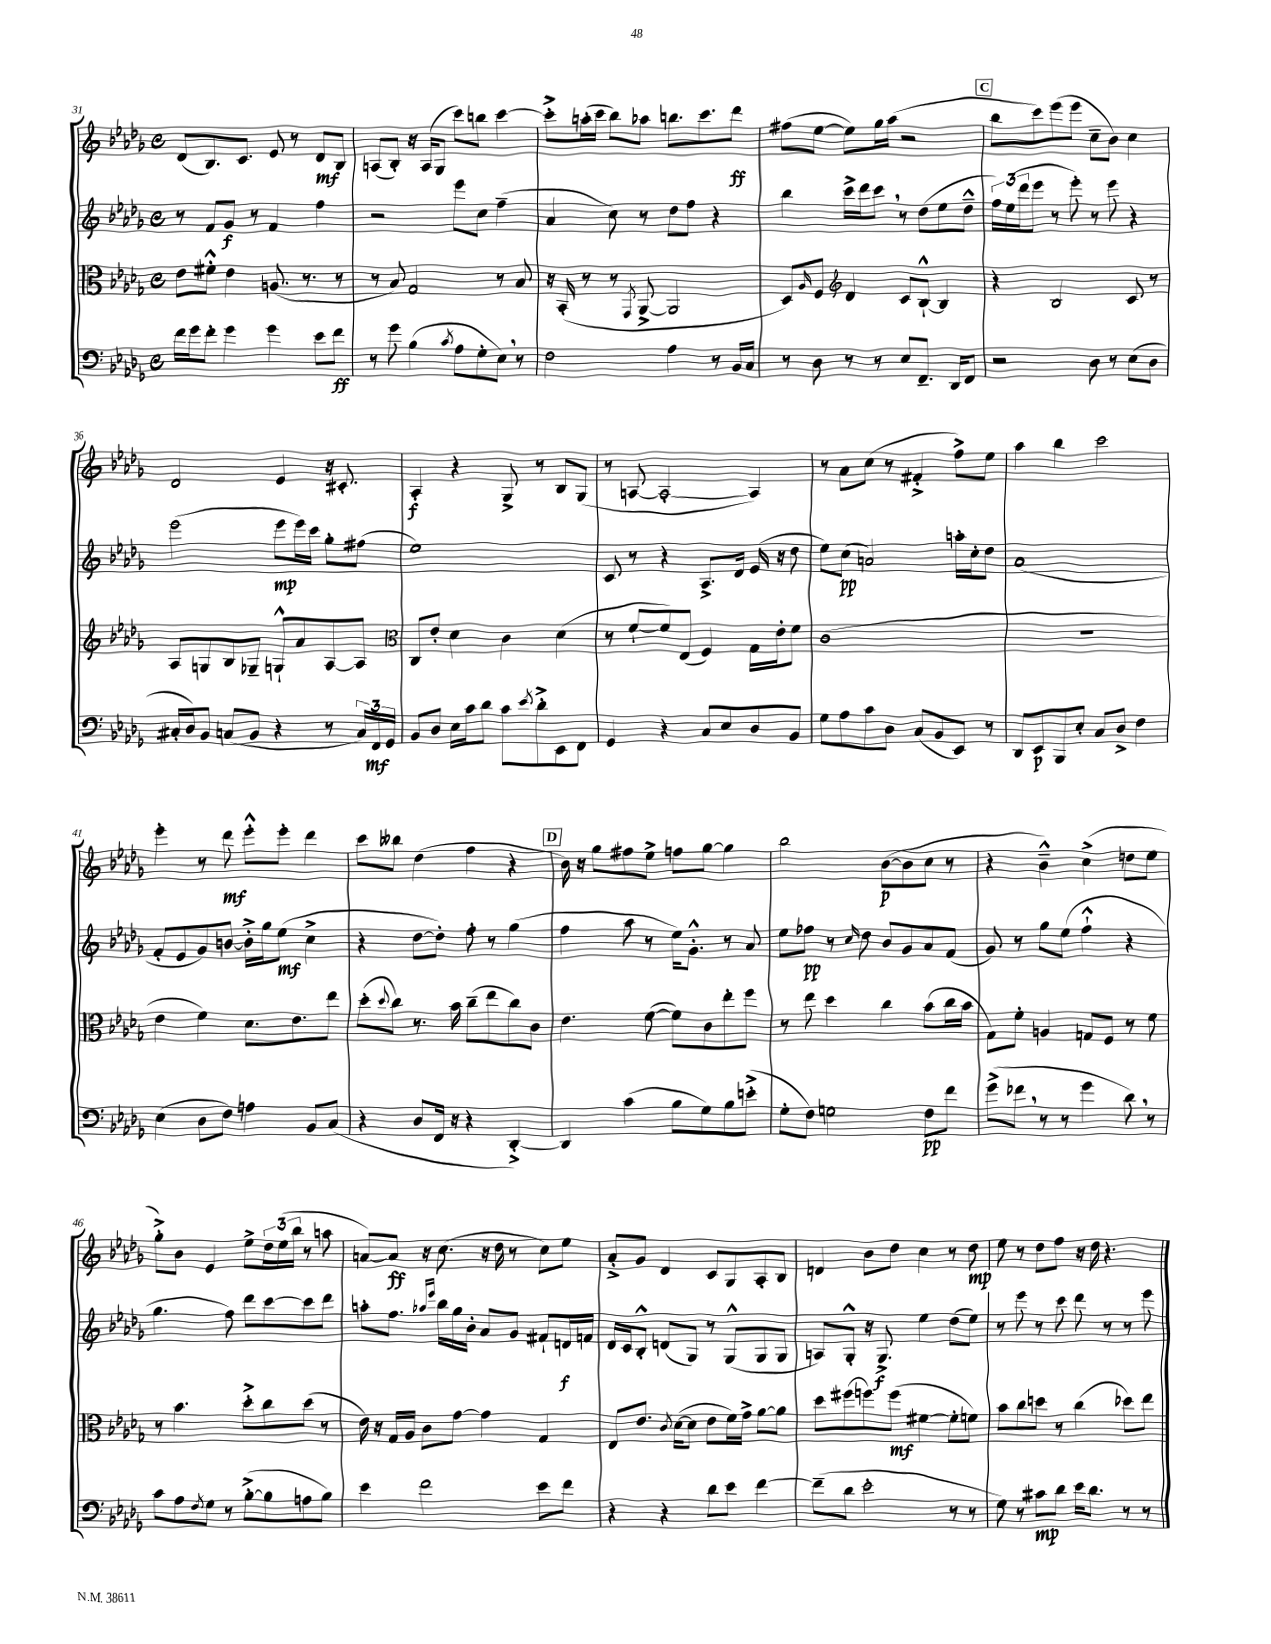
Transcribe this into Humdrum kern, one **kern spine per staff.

**kern	**kern	**kern	**kern
*staff4	*staff3	*staff2	*staff1
*clefF4	*clefC3	*clefG2	*clefG2
*k[b-e-a-d-g-]	*k[b-e-a-d-g-]	*k[b-e-a-d-g-]	*k[b-e-a-d-g-]
*M4/4	*M4/4	*M4/4	*M4/4
*met(c)	*met(c)	*met(c)	*met(c)
16f	8e-	8r	(8d-
16g-	.	.	.
8f'	8f#'^^	8f	8.B-)
4g-	4e-	8g-	.
.	.	.	8.c
.	.	8r	.
4g-	(8.A	4f	8e-
.	.	.	8r
.	8.r	.	.
8e-	.	4ff	8d-
8f	8r	.	8B-
=	=	=	=
8r	8r	2r	(8A
8g-	8B-)	.	8B-')
(4B-	2G-	.	16r
.	.	.	(16A
.	.	.	8G-
8qc	.	.	.
8A-	.	8eee-	8ccc)
8G-'	.	8cc	8bb
8E-)	8r	(4ff~	[4ccc
8r	8B-	.	.
=	=	=	=
2F	16r	4a-	8ccc'^]
.	(16BB-'	.	.
.	8r	.	(16aa'
.	.	.	16ccc
.	8r	8cc)	8bb-)
.	8qGG-	.	.
.	[8AA-^	8r	8aa-
4A-	2AA-]	8dd-	8.bb
.	.	8ff	.
.	.	.	8.ccc
8r	.	4r	.
16BB-	.	.	8ddd-
16C	.	.	.
=	=	=	=
8r	8D-)	4bb-	(8ff#
.	16qqA-	.	.
8D-	8F	.	[8ee-
*	*clefG2	*	*
8r	4d-	16ccc^	8ee-])
.	.	16ddd-	.
8r	.	8ccc	16gg-
.	.	.	(16aa-
8E-	8c	8r	2r
8.FF~	[8B-`^^	(8dd-	.
.	4B-]	8ee-	.
16DD-	.	.	.
8FF	.	8dd-~^^	.
=	=	=	=
2r	4r	24ff)	8bb-
.	.	(24ee-	.
.	.	24ddd-	.
.	.	8eee-	8ccc)
.	2B-	8r	(8eee-
.	.	8eee-')	8eee-
8D-	.	8r	8cc~
8r	.	8eee-	8b-)
(8E-	8c	4r	4cc
8D-	8r	.	.
=	=	=	=
16C#'	8A-	(2eee-	2d-
16D-)	.	.	.
8BB-	8G	.	.
(8C	8B-	.	.
8BB-	8G-~	.	.
4r	8G`^^	8eee-	4e-
.	8a-	16eee-)	.
.	.	16ccc	.
8r	[8A-	8gg-'	16r
.	.	.	8.c#'
24C)	8A-]	(8ff#	.
24FF	.	.	.
24GG-	.	.	.
=	=	=	=
*	*clefC3	*	*
8BB-	8C	1ee-)	4A-'
8D-	8e-'	.	.
16E-	4d-	.	4r
16c	.	.	.
8d-	.	.	.
8c	4c	.	8G-^
8qe-	.	.	.
8d-'^	.	.	8r
8EE-	(4d-	.	8B-
8FF	.	.	(8G-
=	=	=	=
4GG-	8r	8c	8r
.	[8f`	8r	[8A
4r	8f])	4r	2A'_
.	(8E-	.	.
8C	4F)	8.A-^	.
8E-	.	.	.
.	.	16d-	.
8D-	16G-	(16e-	4A])
.	16e-'	16r	.
8BB-	8f	8dd-	.
=	=	=	=
8G-	(1c	8ee-)	8r
8A-	.	(8cc	8a-
8c	.	2a)	(8cc
8D-	.	.	8r
(8C	.	.	4f#'^
8BB-	.	.	.
8EE-)	.	16aa'	8ff^)
.	.	16cc'	.
8r	.	8dd-	8ee-
=	=	=	=
8DD-	1r	(1a-	4aa-
8EE-	.	.	.
8BBB-	.	.	4bb-
8E-'	.	.	.
8C	.	.	2ccc
8D-^	.	.	.
4F	.	.	.
=	=	=	=
(4E-	4e-	8f'	4eee-'
.	.	8e-	.
8D-	4f)	8g-)	8r
8F)	.	[8b	8ddd-
4A	8.d-	16b'^]	8eee-'^^
.	.	16gg-	.
.	.	(8ee-	8eee-'
.	8.e-	.	.
8BB-	.	4cc^	4ddd-
(8C	8ee-	.	.
=	=	=	=
4r	(8dd-'	4r	8ccc
.	8qqdd-	.	.
.	8cc)	.	8bb--
8D-	8.r	[8dd-	(4dd-
16FF	.	8dd-'])	.
16r	16b-	.	.
4r	(8cc~	8ff'	4ff
.	8ee-	8r	.
[4DD-'^)	8cc)	(4gg-	4r
.	8c	.	.
=	=	=	=
4DD-]	4.e-	4ff	16b-)
.	.	.	16r
.	.	.	8gg-
(4c	.	8aa-	8ff#
.	([8f	8r	8ee-^
8B-	8f])	16ee-)	8ff
.	.	8.g-'^^	.
8G-)	8c	.	[8gg-
8B-	8ee-'	8r	4gg-]
(8e'^	8ff	8a-	.
=	=	=	=
8G-'	8r	8ee-	2bb-
8F)	8ee-	8ff-	.
2G	4dd-	8r	.
.	.	16qqcc	.
.	.	8dd-	.
.	4cc	8b-	([8b-
.	.	8g-	8b-]
8F	(8b-	8a-	8cc
8f	16cc	(8f	8r
.	16b-	.	.
=	=	=	=
(8g-^	8G-)	8g-)	4r
8f-	8f'	8r	.
8r	4A	8gg-	4b-~^^)
8r	.	(8ee-	.
4g-	8G	4ff`^^	(4cc^
.	8F	.	.
8d-)	8r	4r	8dd
8r	8f	.	8ee-
=	=	=	=
8c	8r	4.gg-	8gg-'^)
8A-	4.b-	.	8b-
8qF	.	.	.
8G-	.	.	4e-
8r	.	8ff)	.
([8B-'^	8dd-'^	8ddd-	8ee-^
8B-]	8cc	[8ccc	24dd-
.	.	.	(24ee-
.	.	.	24bb-
8A	(8dd-	8ccc]	8r
8B-)	8r	8ddd-	8aa
=	=	=	=
4e-	16e-)	8aa'	[8a)
.	16r	.	.
.	16G-	8.ff	8a]
.	16A-	.	.
2f	8c	.	16r
.	.	16qqaa-	.
.	.	16qqeee-	.
.	.	16bb-	(8.cc
.	[8g-	16gg-	.
.	.	16b-'	.
.	4g-]	8a-	16r
.	.	.	16dd-
.	.	8g-	8r
8e-	4G-	8f#`	8cc)
8f	.	16d	8ee-
.	.	16f	.
=	=	=	=
4r	8E-	16d-	8a-'^
.	.	16c	.
.	8.e-	8B-'^^	8g-
4r	.	(8d	4d-
.	8qc	.	.
.	([16d-	.	.
.	8d-]	8G-)	.
8d-	8e-	8r	8c
8e-	16f)	(8G-^^	8G-
.	16g-^	.	.
[4f	[8a-	8G-	8A-'
.	8a-]	8G-	8B-
=	=	=	=
(8f~]	8dd-	8A)	4d
8d-	(8ff#	8G-'^^	.
2e-'	8ff)	16r	8b-
.	.	8.G-^	.
.	(8ff	.	8dd-
.	[4f#	4ee-	4cc
8r	8f#']	(8dd-	8r
8r	8f)	8ee-)	8dd-
=	=	=	=
8G-)	8b-	8r	8ee-
8r	8cc	8eee-	8r
8c#	8dd	8r	8dd-
8d-	8r	8ccc	8ff
16e-	(4cc	8ddd-	16r
8.d-	.	.	16dd-
.	.	8r	4.r
8r	8dd-)	8r	.
8r	8ee-	8eee-	.
==	==	==	==
*-	*-	*-	*-
